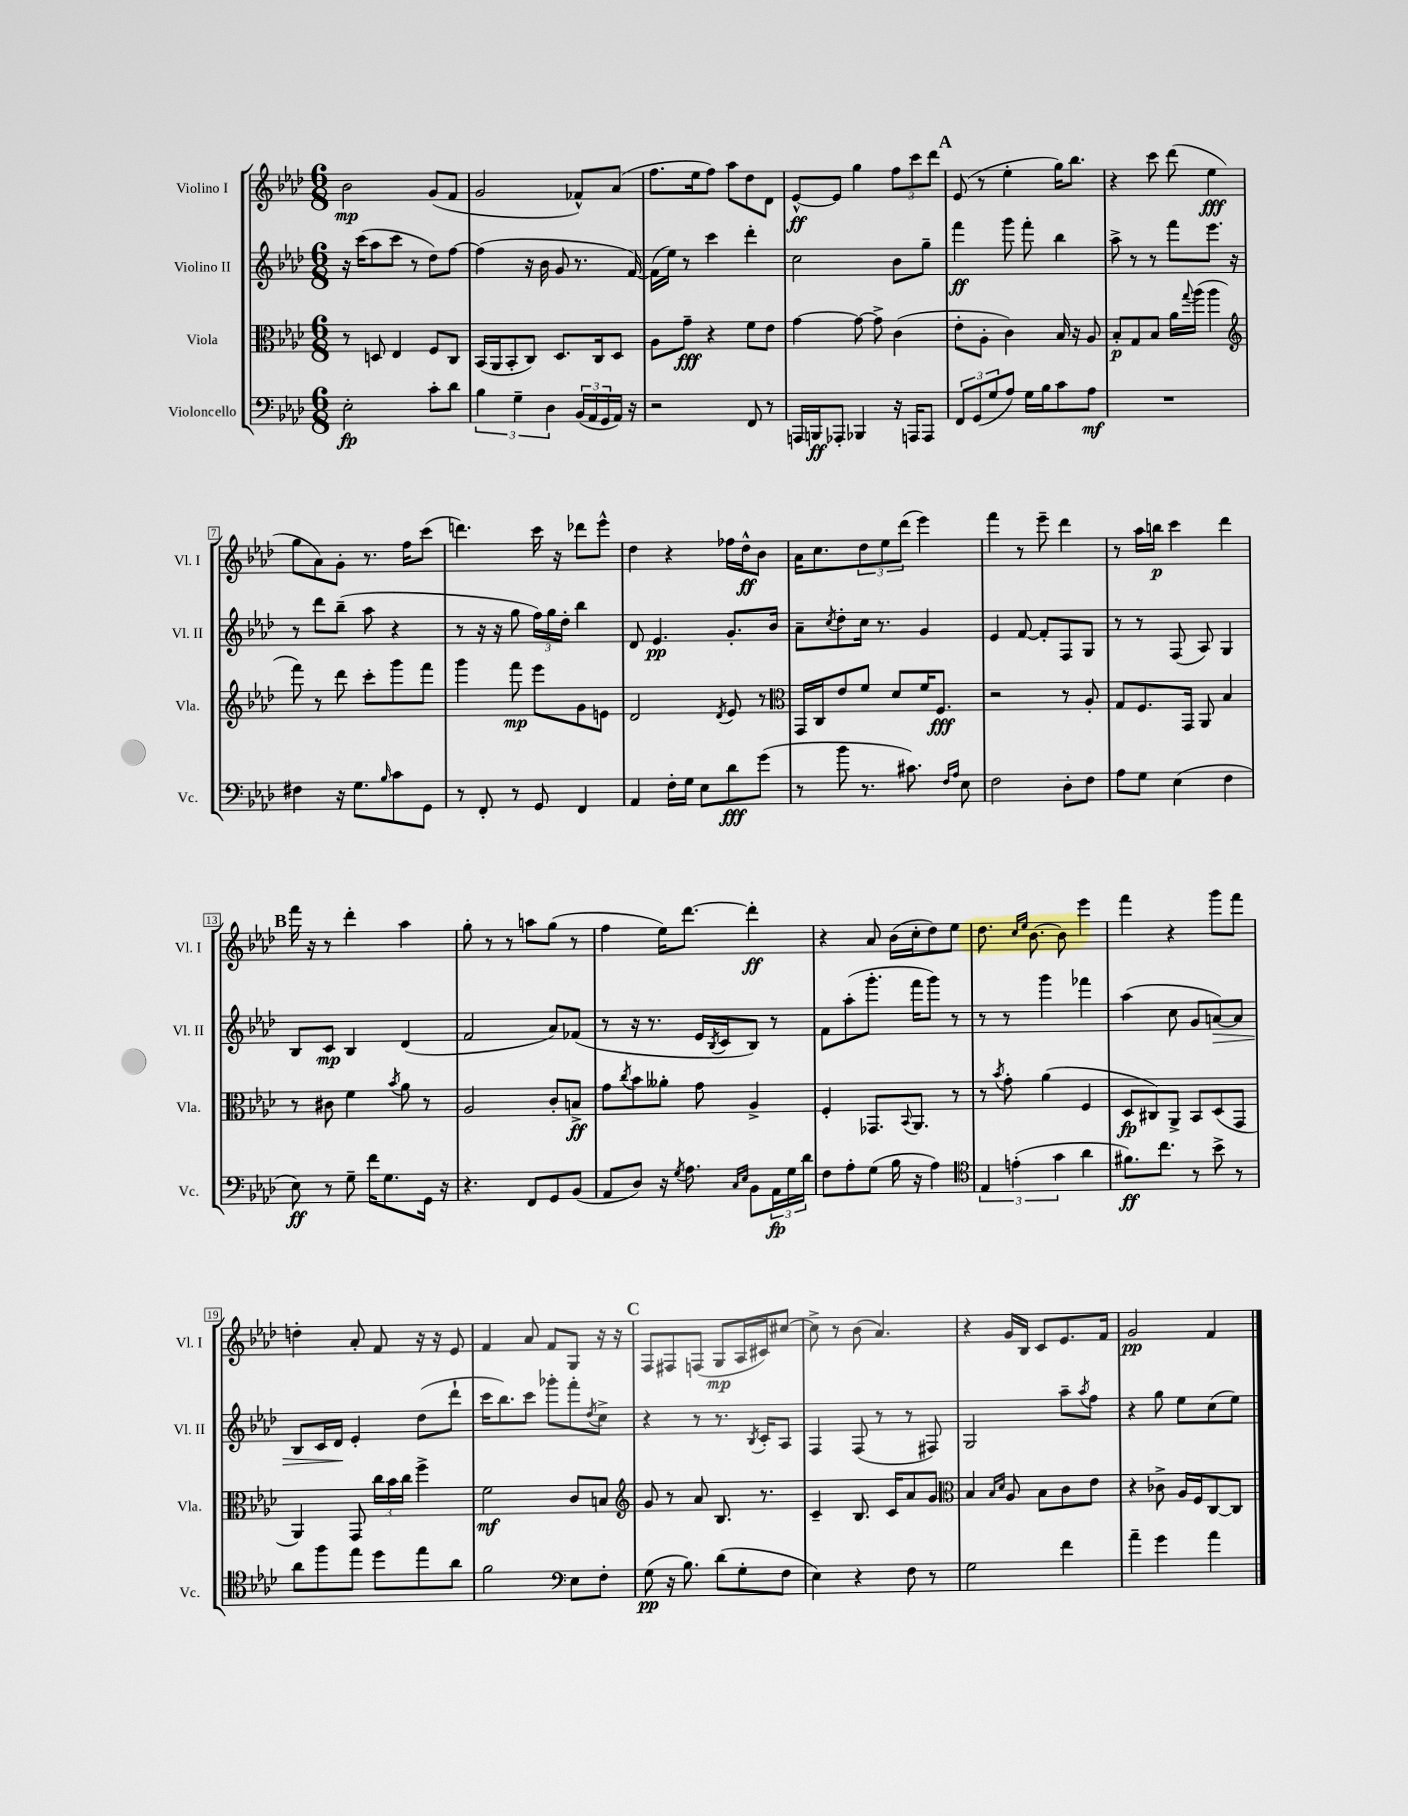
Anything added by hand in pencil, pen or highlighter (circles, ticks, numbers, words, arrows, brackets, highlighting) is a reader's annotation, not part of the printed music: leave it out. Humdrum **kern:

**kern	**dynam	**kern	**dynam	**kern	**dynam	**kern	**dynam
*part4	*part4	*part3	*part3	*part2	*part2	*part1	*part1
*staff4	*staff4	*staff3	*staff3	*staff2	*staff2	*staff1	*staff1
*I"Violoncello	*	*I"Viola	*	*I"Violino II	*	*I"Violino I	*
*I'Vc.	*	*I'Vla.	*	*I'Vl. II	*	*I'Vl. I	*
*clefF4	*	*clefC3	*	*clefG2	*	*clefG2	*
*k[b-e-a-d-]	*	*k[b-e-a-d-]	*	*k[b-e-a-d-]	*	*k[b-e-a-d-]	*
*M6/8	*	*M6/8	*	*M6/8	*	*M6/8	*
=1	=1	=1	=1	=1	=1	=1	=1
2E-'\	fp	8r	.	16r	.	2b-\	mp
.	.	.	.	(16ccc\KL	.	.	.
.	.	8Dn/	.	8aa-\	.	.	.
.	.	4E-/	.	8ccc\J	.	.	.
.	.	.	.	8r	.	.	.
8c'\L	.	8F/L	.	8dd-\L)	.	(8g/L	.
8d-\J	.	8C/J	.	[8ff\J	.	8f/J	.
=2	=2	=2	=2	=2	=2	=2	=2
6B-\	.	(16BB-/LL	.	(4ff\]	.	2g/	.
.	.	16AA-/J	.	.	.	.	.
.	.	8BB-'/	.	.	.	.	.
6G~\	.	.	.	.	.	.	.
.	.	8C/J)	.	16r	.	.	.
.	.	.	.	16b-\	.	.	.
6D-\	.	.	.	.	.	.	.
.	.	8.D-/L	.	8g/	.	.	.
(24BB-/LL	.	.	.	8.r	.	8f-X^^/L)	.
24AA-/	.	.	.	.	.	.	.
.	.	16C/k	.	.	.	.	.
24GG/	.	.	.	.	.	.	.
16AA-/JJ)	.	8D-/J	.	.	.	(8a-/J	.
16r	.	.	.	[16f/)	.	.	.
=3	=3	=3	=3	=3	=3	=3	=3
2r	.	8A-\L	.	(16f\LL]	.	8.ff\L	.
.	.	.	.	16ee-\JJ)	.	.	.
.	.	8g~\J	fff	8r	.	.	.
.	.	.	.	.	.	16ee-\k	.
.	.	4r	.	4ccc\	.	8ff\J)	.
.	.	.	.	.	.	8aa-\L	.
8FF/	.	8f\L	.	4ddd-'\	.	8dd-\	.
8r	.	8e-\J	.	.	.	8d-\J	.
=4	=4	=4	=4	=4	=4	=4	=4
16AAAn/LL	.	[4g\	.	2cc\	.	[8e-^^/L	ff
16BBBn/J	ff	.	.	.	.	.	.
8AAA-X'/J	.	.	.	.	.	8e-/J]	.
4BBB-X/	.	8g\_	.	.	.	4gg\	.
.	.	8g^\]	.	.	.	.	.
16r	.	(4c\	.	8b-\L	.	12ff\L	.
16AAAn/KL	.	.	.	.	.	.	.
.	.	.	.	.	.	12ccc\	.
8AAA/J	.	.	.	8gg~\J	.	.	.
.	.	.	.	.	.	12ddd-\J	.
!!LO:REH:place=s1:t=A
=5	=5	=5	=5	=5	=5	=5	=5
12FF/L	.	8e-'\L	.	4fff\	ff	(8e-/	.
(12GG/	.	.	.	.	.	.	.
.	.	8A-'\J	.	.	.	8r	.
12G/	.	.	.	.	.	.	.
8A-/J)	.	4c\)	.	8ggg\	.	4ee-'\	.
16G\LL	.	.	.	8fff'\	.	.	.
16B-\J	.	.	.	.	.	.	.
8c\	.	16B-/	.	4bb-\	.	16gg\KL)	.
.	.	16r	.	.	.	8.bb-\J	.
8A-\J	mf	8A-/	.	.	.	.	.
=6	=6	=6	=6	=6	=6	=6	=6
2.r	.	8B-'/L	p	8aa-^\	.	4r	.
.	.	8G/	.	8r	.	.	.
.	.	8B-/J	.	8r	.	8ccc\	.
.	.	16a-\LL	.	8fff\L	.	(8ddd-\	.
.	.	8qqgg/	.	.	.	.	.
.	.	(16aa-\JJ	.	.	.	.	.
.	.	4aa-\	.	8.eee-\J	.	4ee-\	fff
.	.	.	.	16r	.	.	.
!!LO:LB:g=z
=7	=7	=7	=7	=7	=7	=7	=7
*	*	*clefG2	*	*	*	*	*
4F#X\	.	8fff\)	.	8r	.	8gg\L	.
.	.	8r	.	8ddd-\L	.	8a-\)	.
16r	.	8ddd-\	.	(8bb-~\J	.	8g'\J	.
8.G\L	.	.	.	.	.	.	.
.	.	8ccc'\L	.	8aa-\	.	8.r	.
16qqB-/	.	.	.	.	.	.	.
8c\	.	8ggg\	.	4r	.	.	.
.	.	.	.	.	.	16ff\KL	.
8GG\J	.	8fff\J	.	.	.	(8ccc\J	.
=8	=8	=8	=8	=8	=8	=8	=8
8r	.	4ggg\	.	8r	.	4.dddn\)	.
8FF'/	.	.	.	16r	.	.	.
.	.	.	.	16r	.	.	.
8r	.	8fff\	mp	8gg\	.	.	.
8GG/	.	8eee-\L	.	24ff\LL)	.	16ccc\	.
.	.	.	.	24gg\	.	.	.
.	.	.	.	.	.	16r	.
.	.	.	.	24dd-'\JJ	.	.	.
4FF/	.	8g\	.	4bb-\	.	8ddd-X\L	.
.	.	8en\J	.	.	.	8eee-^^\J	.
=9	=9	=9	=9	=9	=9	=9	=9
4AA-/	.	2d-/	.	8d-/	.	4dd-\	.
.	.	.	.	4.e-/	pp	.	.
16F'\LL	.	.	.	.	.	4r	.
16G\JJ	.	.	.	.	.	.	.
8E-\L	.	.	.	.	.	.	.
.	.	8qd-/	.	.	.	.	.
8d-\	fff	8e-/	.	8.g'/L	.	16ff-X\LL	.
.	.	.	.	.	.	16dd-^^\J	ff
(8g\J	.	8r	.	.	.	8b-\J	.
.	.	.	.	16b-/Jk	.	.	.
=10	=10	=10	=10	=10	=10	=10	=10
*	*	*clefC3	*	*	*	*	*
8r	.	16GG/LL	.	8a-~\L	.	16a-\KL	.
.	.	16C/J	.	.	.	8.cc\	.
.	.	.	.	8qcc/	.	.	.
8b-\	.	8e-/	.	8dd-'\	.	.	.
8.r	.	8f/J	.	16cc\Jk	.	12dd-\	.
.	.	.	.	8.r	.	.	.
.	.	.	.	.	.	12ee-\	.
.	.	8d-/L	.	.	.	.	.
.	.	.	.	.	.	(12ddd-\J	.
8.c#X\)	.	.	.	.	.	.	.
.	.	16f/K	.	4g/	.	4eee-\)	.
.	.	8.F/J	fff	.	.	.	.
16qqF/LL	.	.	.	.	.	.	.
16qqA-/JJ	.	.	.	.	.	.	.
8E-\	.	.	.	.	.	.	.
=11	=11	=11	=11	=11	=11	=11	=11
2F\	.	2r	.	4e-/	.	4fff\	.
.	.	.	.	[8f/	.	8r	.
.	.	.	.	8f'/L]	.	8eee-~\	.
8D-'\L	.	8r	.	8F/	.	4ddd-\	.
8F\J	.	8A-'/	.	8G/J	.	.	.
=12	=12	=12	=12	=12	=12	=12	=12
8A-\L	.	8G/L	.	8r	.	8r	.
8G\J	.	8.F/	.	8r	.	16aa-\LL	.
.	.	.	.	.	.	16bbn\JJ	p
(4E-\	.	.	.	(8F/	.	4ccc\	.
.	.	16GG/Jk	.	.	.	.	.
.	.	8AA-/	.	8A-/)	.	.	.
4F\	.	4B-/	.	4G/	.	4ddd-\	.
!!LO:LB:g=z
!!LO:REH:place=s1:t=B
=13	=13	=13	=13	=13	=13	=13	=13
8E-\)	ff	8r	.	8B-/L	.	16fff\	.
.	.	.	.	.	.	16r	.
8r	.	8c#X\	.	8c/J	mp	8r	.
8G~\	.	4f\	.	4B-/	.	4ddd-'\	.
16f\KL	.	.	.	.	.	.	.
8.G\	.	.	.	.	.	.	.
.	.	8qb-/	.	.	.	.	.
.	.	8a-\	.	(4d-/	.	4aa-\	.
16GG\Jk	.	8r	.	.	.	.	.
16r	.	.	.	.	.	.	.
=14	=14	=14	=14	=14	=14	=14	=14
4.r	.	2A-/	.	2f/	.	8gg'\	.
.	.	.	.	.	.	8r	.
.	.	.	.	.	.	8r	.
8FF/L	.	.	.	.	.	8aan\L	.
8GG/	.	8c'/L	.	8a-/L)	.	(8gg\J	.
(8BB-/J	.	8Bn^/J	ff	(8f-X/J	.	8r	.
=15	=15	=15	=15	=15	=15	=15	=15
8AA-/L	.	8g\L	.	8r	.	4ff\	.
.	.	8qcc/	.	.	.	.	.
8D-/J)	.	8b-\	.	16r	.	.	.
.	.	.	.	8.r	.	.	.
16r	.	8a--X'\J	.	.	.	16ee-\KL)	.
8qG/	.	.	.	.	.	.	.
8.A-\	.	.	.	.	.	[8.ddd-\J	.
.	.	8g\	.	16e-/LL	.	.	.
.	.	.	.	8qB-/	.	.	.
.	.	.	.	16c/J	.	.	.
16qqC/LL	.	.	.	.	.	.	.
16qqE-/JJ	.	.	.	.	.	.	.
8BB-\L	.	4A-^/	.	8B-/J)	.	4ddd-'\]	ff
24AA-\L	fp	.	.	8r	.	.	.
24G\	.	.	.	.	.	.	.
24d-\JJ	.	.	.	.	.	.	.
=16	=16	=16	=16	=16	=16	=16	=16
8F\L	.	4F'/	.	8f\L	.	4r	.
8A-'\	.	.	.	(8aa-'\	.	.	.
(8G\J	.	8.GG-X/L	.	8.ggg'\J	.	8a-/	.
16B-\	.	.	.	.	.	(16b-\LL	.
.	.	8qqBB-/	.	.	.	.	.
16r	.	8.AA-/J	.	16fff\KL	.	16cc'\J	.
4A-\)	.	.	.	8ggg\J)	.	8dd-\)	.
.	.	8r	.	8r	.	8ee-\J	.
=17	=17	=17	=17	=17	=17	=17	=17
*clefC4	*	*	*	*	*	*	*
6E-/	.	8r	.	8r	.	8.dd-\	.
.	.	8qb-/	.	.	.	.	.
.	.	8g'\	.	8r	.	.	.
(6en'\	.	.	.	.	.	.	.
.	.	.	.	.	.	16qqcc/LL	.
.	.	.	.	.	.	16qqee-/JJ	.
.	.	.	.	.	.	[8.b-\	.
.	.	(4a-\	.	4ggg\	.	.	.
6g\	.	.	.	.	.	.	.
.	.	.	.	.	.	8b-\]	.
4a-\	.	4F/	.	4fff-X\	.	4eee-\	.
=18	=18	=18	=18	=18	=18	=18	=18
8.f#X\L)	ff	8D-/L	fp	(4aa-\	.	4fff\	.
.	.	8C#X/)	.	.	.	.	.
8.cc\J	.	.	.	.	.	.	.
.	.	8AA-^/J	.	8cc\	.	4r	.
8r	.	8BB-/L	.	8g/L	.	.	.
!	!	!	!	!	!LO:HP:b	!	!
8b-^\	.	(8D-/	.	[8an/)	>	8ggg\L	.
8r	.	8GG/J	.	8a/J]	.	8fff\J	.
!!LO:LB:g=z
=19	=19	=19	=19	=19	=19	=19	=19
8a-\L	.	4AA-/)	.	8B-/L	.	4ddn'\	.
8ff\	.	.	.	16c/L	.	.	.
.	.	.	.	16d-/JJ	.	.	.
8ee-\J	.	8GG/	.	4e-'/	]	8a-'/	.
8dd-\L	.	24cc\LL	.	.	.	8f/	.
.	.	24b-\	.	.	.	.	.
.	.	24cc\JJ	.	.	.	.	.
8ee-\	.	4ff^\	.	(8dd-\L	.	16r	.
.	.	.	.	.	.	16r	.
8a-\J	.	.	.	8ddd-`\J	.	8e-/	.
=20	=20	=20	=20	=20	=20	=20	=20
2f\	.	2f\	mf	16ccc\KL	.	4f/	.
.	.	.	.	8.bb-\)	.	.	.
.	.	.	.	8ccc\J	.	8a-/	.
.	.	.	.	8ggg-X'\L	.	8f/L	.
*clefF4	*	*	*	*	*	*	*
8E-\L	.	8c/L	.	8fff'\	.	8G/J	.
.	.	.	.	8qdd-/	.	.	.
8F'\J	.	8Bn/J	.	8cc^\J	.	16r	.
.	.	.	.	.	.	16r	.
!!LO:REH:place=s1:t=C
=21	=21	=21	=21	=21	=21	=21	=21
*	*	*clefG2	*	*	*	*	*
(8G\	pp	8g/	.	4r	.	8F/L	.
16r	.	8r	.	.	.	8F#X/	.
8.B-\)	.	.	.	.	.	.	.
.	.	8a-/	.	8r	.	(8Fn/J	.
(8d-\L	.	8.B-/	.	8.r	.	8G/L	mp
8G'\	.	.	.	.	.	16A-/L	.
.	.	.	.	8qB-/	.	.	.
.	.	8.r	.	16c'/KL	.	16c#X/J)	.
8F\J	.	.	.	8A-/J	.	[8cc#X/J	.
=22	=22	=22	=22	=22	=22	=22	=22
4E-\)	.	4c~/	.	4F/	.	8cc#^\]	.
.	.	.	.	.	.	8r	.
4r	.	8.B-/	.	(8F/	.	(8b-\	.
.	.	.	.	8r	.	4.a-/)	.
.	.	16c/KL	.	.	.	.	.
8F\	.	8a-/	.	8r	.	.	.
8r	.	8g/J	.	8F#X/)	.	.	.
=23	=23	=23	=23	=23	=23	=23	=23
*	*	*clefC3	*	*	*	*	*
2G\	.	4B-/	.	2G/	.	4r	.
.	.	16qqB-/LL	.	.	.	.	.
.	.	16qqd-/JJ	.	.	.	.	.
.	.	8A-/	.	.	.	16g/LL	.
.	.	.	.	.	.	16B-/JJ	.
.	.	8B-\L	.	.	.	8c/L	.
4f\	.	8c\	.	8aa-~\L	.	8.e-/	.
.	.	.	.	8qaa-/	.	.	.
.	.	8e-\J	.	8ff\J	.	.	.
.	.	.	.	.	.	16f/Jk	.
=24	=24	=24	=24	=24	=24	=24	=24
4a-~\	.	4r	.	4r	.	2g/	pp
4g\	.	8c-X^\	.	8gg\	.	.	.
.	.	16A-/LL	.	8ee-\L	.	.	.
.	.	16F/J	.	.	.	.	.
4a-\	.	[8C/	.	(8cc\	.	4f/	.
.	.	8C/J]	.	8ee-\J)	.	.	.
==	==	==	==	==	==	==	==
*-	*-	*-	*-	*-	*-	*-	*-
